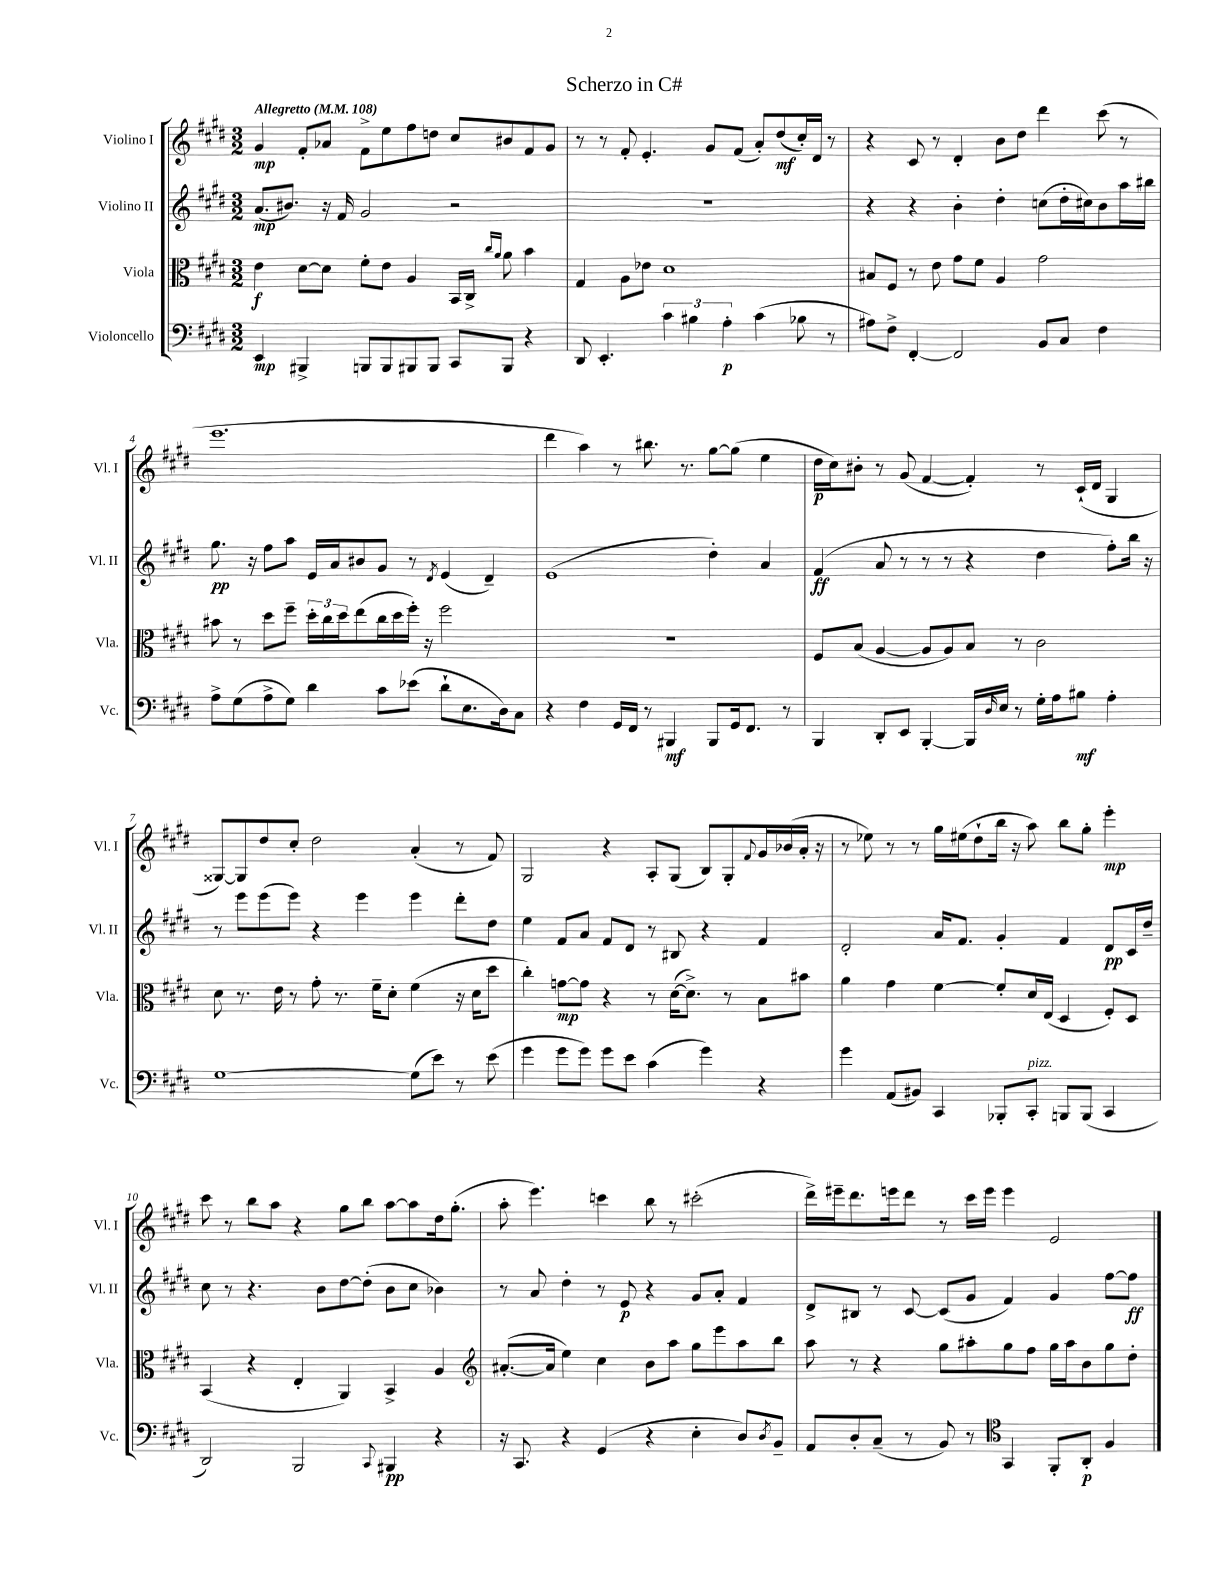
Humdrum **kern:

**kern	**kern	**kern	**kern
*staff4	*staff3	*staff2	*staff1
*clefF4	*clefC3	*clefG2	*clefG2
*k[f#c#g#d#]	*k[f#c#g#d#]	*k[f#c#g#d#]	*k[f#c#g#d#]
*M3/2	*M3/2	*M3/2	*M3/2
*MM108	*MM108	*MM108	*MM108
4EE	4e	(8.a	4g#
.	.	8.b#)	.
4BBB#^	[8d#	.	8f#'
.	8d#]	16r	8a-
.	.	16f#	.
8BBB	8f#'	2g#	8f#^
8BBB	8e	.	8ee
8BBB#	4A	.	8ff#
8BBB#	.	.	8dd
8CC#	16BB	2r	8cc#
.	16C#^	.	.
.	16qqcc#	.	.
.	16qqa	.	.
8BBB#	8a	.	8b#
4r	4b	.	8f#
.	.	.	8g#
=	=	=	=
8DD#	4G#	1.r	8r
4.EE'	.	.	8r
.	8A	.	8f#'
.	8e-	.	4.e'
6c#	1d#	.	.
6B#	.	.	.
.	.	.	8g#
6A'	.	.	.
.	.	.	(8f#
(4c#	.	.	8a')
.	.	.	(8dd#
8B-	.	.	16cc#')
.	.	.	16d#
8r	.	.	8r
=	=	=	=
8A#)	8B#	4r	4r
8F#^	8F#	.	.
[4FF#'	8r	4r	8c#
.	8e	.	8r
2FF#]	8g#	4b'	4d#'
.	8f#	.	.
.	4A	4dd#'	8b
.	.	.	8dd#
8BB	2g#	(8cc	4ddd#
8C#	.	16dd#'	.
.	.	16cc#)	.
4F#	.	8b	(8ccc#
.	.	16aa	8r
.	.	16bb#	.
=	=	=	=
8A^	8b#	8.gg#	1.eee
(8G#	8r	.	.
.	.	16r	.
8A^	8dd#	8ff#	.
8G#)	8ff#~	8aa	.
4d#	24dd#'	16e	.
.	24cc#	.	.
.	.	16a	.
.	24dd#	.	.
.	(8ee	8b#	.
8c#	16cc#	8g#	.
.	16dd#	.	.
(8e-	16ff#')	8r	.
.	16r	.	.
.	.	8qd#	.
8d#`	2ff#	(4e	.
8.E	.	.	.
.	.	4d#~)	.
16D#)	.	.	.
8C#	.	.	.
=	=	=	=
4r	1.r	(1e	4ddd#
4F#	.	.	4aa)
16GG#	.	.	8r
16FF#	.	.	.
8r	.	.	8.bb#
4BBB#	.	.	.
.	.	.	8.r
8BBB#	.	4dd#')	[8gg#
16GG#	.	.	(8gg#]
8.FF#	.	.	.
.	.	4a	4ee
8r	.	.	.
=	=	=	=
4BBB	8F#	(4f#	16dd#
.	.	.	16cc#)
.	(8B	.	8b#'
8DD#'	[4A	8a	8r
8EE	.	8r	(8g#
[4BBB'	8A]	8r	[4f#
.	8A)	8r	.
16BBB]	8B	4r	4f#'])
16qqD#	.	.	.
16E	.	.	.
8r	8r	.	.
16G#'	2c#	4dd#	8r
16A	.	.	.
8B#	.	.	(16c#`
.	.	.	16d#
4A'	.	8ff#')	4G#
.	.	16bb	.
.	.	16r	.
=	=	=	=
[1G#	8d#	8r	[8G##)
.	8.r	8eee	8G##]
.	.	(8eee	8dd#
.	16e	.	.
.	8r	8eee)	8cc#'
.	8g#'	4r	2dd#
.	8.r	.	.
.	.	4eee	.
.	16f#~	.	.
.	8d#'	.	.
(8G#]	(4f#	4eee	(4a'
8e)	.	.	.
8r	16r	8ddd#'	8r
.	16d#	.	.
(8e	8dd#	8dd#	8f#)
=	=	=	=
4g#	4cc#')	4ee	2G#
8g#	[8g	8f#	.
8g#)	8g]	8a	.
8g#	4r	8f#	4r
8e	.	8d#	.
(4c#	8r	8r	8A'
.	([16d#	8B#	(8G#
.	8.d#^])	.	.
4g#)	.	4r	8B)
.	8r	.	8G#'
.	.	.	8qqf#
4r	8B	4f#	16g#
.	.	.	(16b-
.	8b#	.	16a'
.	.	.	16r
=	=	=	=
4g#	4a	2d#'	8r
.	.	.	8ee-)
(8AA	4g#	.	8r
8BB#)	.	.	8r
4CC#	[4f#	16a	16gg#
.	.	8.f#	(16ee#
.	.	.	8dd#`
8BBB-'	8f#']	4g#'	16bb
.	.	.	16r
8CC#'	16d#	.	8aa)
.	(16E	.	.
8BBB	4D#	4f#	8bb
(8BBB	.	.	8gg#'
4CC#	8F#')	8d#	4eee'
.	8D#	16c#	.
.	.	16dd#~	.
=	=	=	=
2DD#)	(4BB	8cc#	8ccc#
.	.	8r	8r
.	4r	4.r	8bb
.	.	.	8aa
2BBB	4E'	.	4r
.	.	8b	.
.	4AA)	[8dd#	8gg#
.	.	(8dd#']	8bb
8qqCC#	.	.	.
4BBB#	4BB^	8b	[8aa
.	.	8cc#	8aa]
4r	4A	4b-)	16dd#
.	.	.	(8.gg#'
=	=	=	=
*	*clefG2	*	*
16r	([8.a#'	8r	8aa'
8.CC#	.	.	.
.	.	8a	4.eee)
.	16a#]	.	.
4r	4ee)	4dd#'	.
(4GG#	4cc#	8r	4ccc
.	.	8e	.
4r	8b	4r	8bb
.	8aa	.	8r
4E'	8gg#	8g#	(2ccc#'
.	8eee	8a'	.
8D#)	8aa	4f#	.
8qD#	.	.	.
8BB~	8bb	.	.
=	=	=	=
8AA	8aa	8d#^	16ddd#^)
.	.	.	16eee#~
8D#'	8r	8B#	8.ddd#
(8C#~	4r	8r	.
.	.	.	16eee
8r	.	[8c#	8ddd#
8BB)	8gg#	(8c#]	8r
8r	8aa#'	8g#	16ccc#
.	.	.	16eee
*clefC4	*	*	*
4GG#	8gg#	4f#)	4eee
.	8ff#	.	.
8FF#'	16gg#	4g#	2e
.	16aa#	.	.
8AA'	8b	.	.
4F#	8gg#	[8ff#	.
.	8dd#'	8ff#]	.
==	==	==	==
*-	*-	*-	*-
